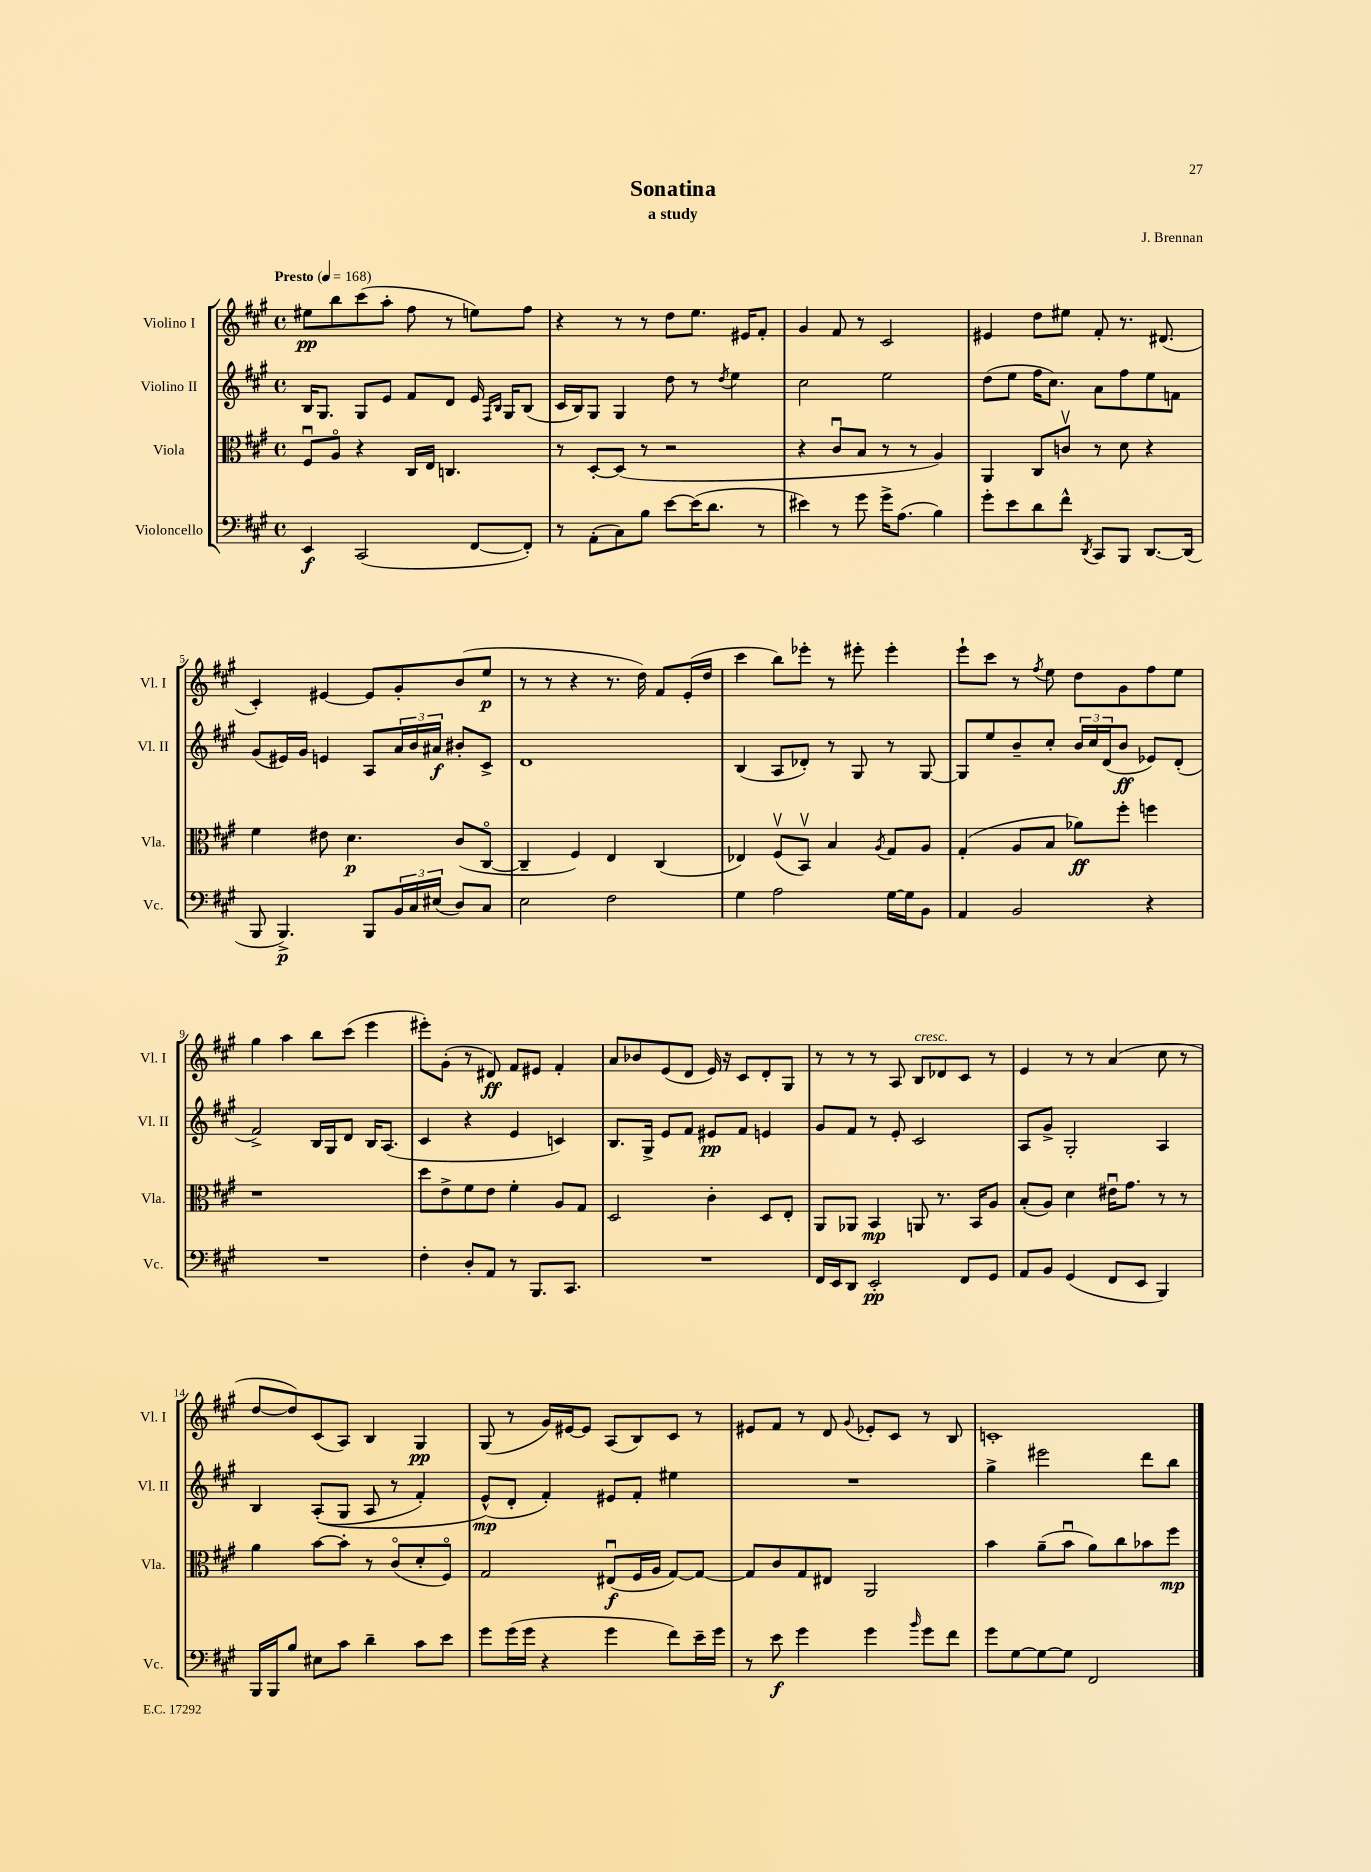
\header { title = "Sonatina" composer = "J. Brennan" subtitle = "a study" }
<<
\new StaffGroup <<
\new Staff = "s0" \with { instrumentName = "Violino I" shortInstrumentName = "Vl. I" } {
    \clef treble \key a \major \defaultTimeSignature \time 4/4 \tempo "Presto" 4 = 168
    eis''8\pp b''8 cis'''8( a''8-. fis''8 r8 e''8) fis''8 |
    r4 r8 r8 d''8 e''8. eis'16 fis'8-. |
    gis'4 fis'8 r8 cis'2 |
    eis'4 d''8 eis''8 fis'8-. r8. dis'8.( |
    cis'4-.) eis'4~ eis'8 gis'8-. b'8( e''8\p |
    r8 r8 r4 r8. d''16) fis'8 e'16-.( d''16 |
    cis'''4 b''8) ees'''8-. r8 eis'''8-. eis'''4-. |
    e'''8-! cis'''8 r8 \acciaccatura { fis''8 } e''8 d''8 gis'8 fis''8 e''8 |
    gis''4 a''4 b''8 cis'''8( e'''4 |
    eis'''8-.) gis'8-.( r8 dis'8\ff) fis'8 eis'8 fis'4-. |
    a'8 bes'8 e'8( d'8 e'16) r16 cis'8 d'8-. gis8 |
    r8 r8 r8 a8 b8^\markup { \italic "cresc." } des'8 cis'8 r8 |
    e'4 r8 r8 a'4( cis''8 r8 |
    d''8~ d''8) cis'8( a8) b4 gis4\pp |
    gis8( r8 gis'16) eis'16~ eis'8 a8( b8) cis'8 r8 |
    eis'8 fis'8 r8 d'8 \appoggiatura { gis'8 } ees'8-. cis'8 r8 b8 |
    c'1-. \bar "|." |
}
\new Staff = "s1" \with { instrumentName = "Violino II" shortInstrumentName = "Vl. II" } {
    \clef treble \key a \major \defaultTimeSignature \time 4/4
    b16 gis8. gis8 e'8 fis'8 d'8 e'16 \grace { fis16 b16 } gis16 b8( |
    cis'16 b16) gis8 gis4 d''8 r8 \acciaccatura { d''8 } e''4 |
    cis''2 e''2 |
    d''8( e''8 fis''16 cis''8.) a'8 fis''8 e''8 f'8 |
    gis'8( eis'16) gis'16 e'4 a8 \tuplet 3/2 { a'16 b'16 ais'16\f } bis'8-. cis'8-> |
    d'1 |
    b4( a8 des'8-.) r8 gis8 r8 gis8~ |
    gis8 e''8 b'8-- cis''8-. \tuplet 3/2 { b'16 cis''16 d'16( } b'8\ff ees'8) d'8-.( |
    fis'2->) b16 gis16 d'8 b16 a8.( |
    cis'4 r4 e'4 c'4) |
    b8. gis16-> e'8 fis'8 eis'8\pp fis'8 e'4 |
    gis'8 fis'8 r8 e'8-. cis'2 |
    a8 gis'8-> gis2-. a4 |
    b4 a8-.(\( gis8 a8 r8 fis'4-.) |
    e'8-^\mp(\) d'8-. fis'4-.) eis'8 fis'8-. eis''4 |
    R1 |
    gis''4-> eis'''2 d'''8 b''8 \bar "|." |
}
\new Staff = "s2" \with { instrumentName = "Viola" shortInstrumentName = "Vla." } {
    \clef alto \key a \major \defaultTimeSignature \time 4/4
    fis8\downbow a8\flageolet r4 cis16 e16 c4. |
    r8 d8~-. d8( r8 r2 |
    r4 cis'8\downbow b8 r8 r8 a4) |
    a,4 cis8 c'8\upbow r8 d'8 r4 |
    fis'4 eis'8 d'4.\p cis'8( cis8~\flageolet |
    cis4-- fis4) e4 cis4( |
    ees4) fis8\upbow( b,8\upbow) b4 \acciaccatura { a8 } gis8 a8 |
    gis4-.( a8 b8 aes'8\ff) fis''8-. f''4 |
    r1 |
    d''8 e'8-> fis'8 e'8 fis'4-. a8 gis8 |
    d2 cis'4-. d8 e8-. |
    a,8 aes,8 b,4\mp a,8 r8. b,16 a8 |
    b8-.( a8) d'4 eis'16\downbow gis'8. r8 r8 |
    a'4 b'8~ b'8-. r8 cis'8\flageolet( d'8-. fis8\flageolet) |
    gis2 eis8\downbow\f( fis16 a16 gis8~) gis8~ |
    gis8 cis'8 gis8 eis8 a,2 |
    b'4 a'8--( b'8\downbow a'8) cis''8 bes'8 fis''8\mp \bar "|." |
}
\new Staff = "s3" \with { instrumentName = "Violoncello" shortInstrumentName = "Vc." } {
    \clef bass \key a \major \defaultTimeSignature \time 4/4
    e,4\f cis,2( fis,8~ fis,8-.) |
    r8 a,8-.( cis8) b8 e'8~ e'16( d'8. r8 |
    eis'4) r8 gis'8 gis'16-> a8.( b4) |
    gis'8-. e'8 d'8 fis'8-^ \acciaccatura { d,8 } cis,8 b,,8 d,8.~ d,16( |
    b,,8 b,,4.->\p) b,,8 \tuplet 3/2 { b,16 cis16 eis16( } d8) cis8 |
    e2 fis2 |
    gis4 a2 gis16~ gis16 b,8 |
    a,4 b,2 r4 |
    R1 |
    fis4-. d8-. a,8 r8 b,,8. cis,8. |
    R1 |
    fis,16 e,16 d,8 e,2-.\pp fis,8 gis,8 |
    a,8 b,8 gis,4( fis,8 e,8 b,,4) |
    b,,16 b,,16 b8 eis8 cis'8 d'4-- cis'8 e'8 |
    gis'8 gis'16( gis'16 r4 gis'4 fis'8) e'16-- gis'16 |
    r8 e'8\f gis'4 gis'4 \grace { b'16 } gis'8 fis'8 |
    gis'8 gis8~ gis8~ gis8 fis,2 \bar "|." |
}
>>
>>
